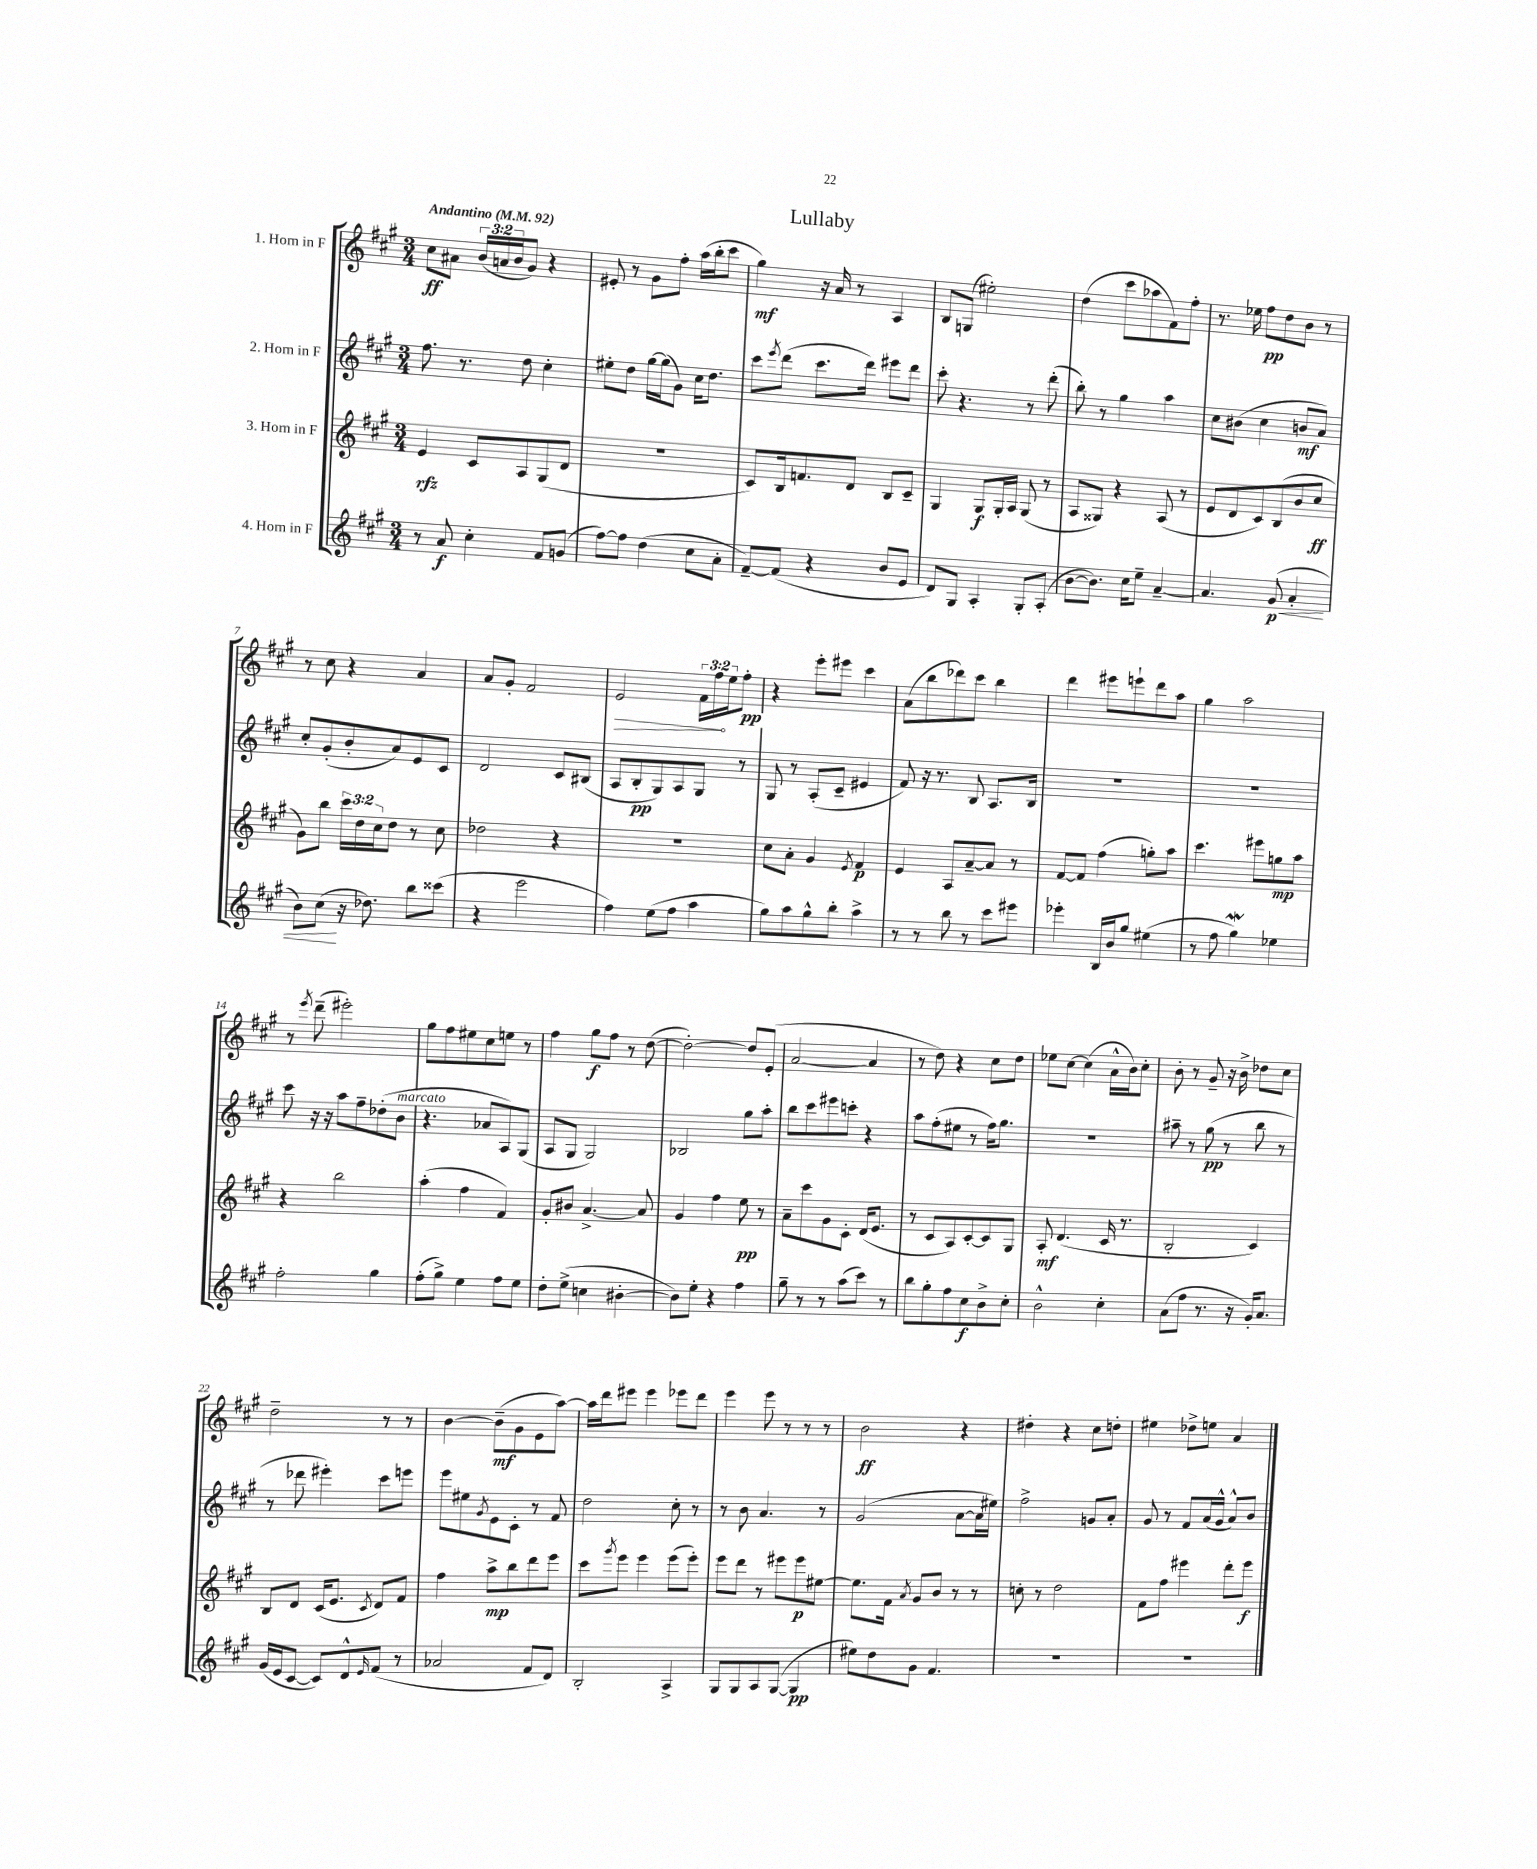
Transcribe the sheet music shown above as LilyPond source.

\header { title = "Lullaby" }
<<
\new StaffGroup <<
\new Staff = "s0" \with { instrumentName = "1. Horn in F" } {
    \clef treble \key a \major \numericTimeSignature \time 3/4 \override Staff.TupletNumber.text = #tuplet-number::calc-fraction-text \tempo "Andantino" 4 = 92
    cis''8\ff ais'8 \tuplet 3/2 { b'16( a'16 b'16 } gis'8) r4 |
    eis'8-. r8 gis'8 fis''8-. a''16( b''16-. cis'''8 |
    gis''4\mf) r16 a'16 r8 a4 |
    b8 g8( eis''2-.) |
    d''4( cis'''8 aes''8 fis'8) fis''8-. |
    r8. ees''16 fis''8\pp d''8 b'8 r8 |
    r8 cis''8 r4 a'4 |
    a'8 gis'8-. fis'2 |
    \once \override Hairpin.circled-tip = ##t e'2\> \tuplet 3/2 { fis'16 fis''16\! e''16 } fis''8-.\pp |
    r4 e'''8-. eis'''8 cis'''4 |
    a'8( b''8 des'''8) cis'''8 b''4 |
    d'''4 eis'''8 e'''8-! d'''8 a''8 |
    gis''4 a''2 |
    r8 \acciaccatura { e'''8 } d'''8--( eis'''2-.) |
    gis''8 fis''8 eis''8 cis''8 e''8 r8 |
    fis''4 gis''8\f fis''8 r8 d''8~( |
    d''2~-.) d''8 e'8-.( |
    a'2~ a'4 |
    r8 d''8) r4 cis''8 d''8 |
    ees''8 cis''8~ cis''4( a'16-^ b'16) cis''8-. |
    b'8-. r8 gis'8-- r16 b'16-> des''8 cis''8 |
    d''2-- r8 r8 |
    b'4~ b'8--\mf( gis'8 e'8 a''8~) |
    a''16 d'''16 eis'''8 eis'''4 ees'''8 d'''8 |
    e'''4 e'''8 r8 r8 r8 |
    b'2\ff r4 |
    dis''4-. r4 cis''8 d''8-. |
    eis''4 des''8-> e''8 a'4 \bar "|." |
}
\new Staff = "s1" \with { instrumentName = "2. Horn in F" } {
    \clef treble \key a \major \numericTimeSignature \time 3/4
    fis''8. r8. d''8 cis''4-. |
    eis''8-. d''8 gis''16~ gis''16( gis'8) cis''16 d''8. |
    cis'''8 \acciaccatura { e'''8 } d'''8( cis'''8. d'''16) eis'''8 d'''8 |
    cis'''8-. r4. r8 d'''8-.( |
    b''8-.) r8 gis''4 a''4 |
    cis''8 bis'8( cis''4 b'8\mf a'8) |
    cis''8-. gis'8-.( b'8-. a'8) e'8 cis'8 |
    d'2 cis'8 bis8( |
    a8 b8-.\pp gis8) a8 gis8 r8 |
    gis8 r8 a8-.( cis'8-- eis'4 |
    fis'8) r16 r8. b8 a8. b16 |
    R2. |
    R2. |
    cis'''8 r16 r16 a''8 fis''8-- des''8-.( b'8^\markup { \italic "marcato" } |
    r4. aes'8 a8) gis8( |
    a8 gis8 gis2) |
    bes2 gis''8 a''8-. |
    b''8 cis'''8 eis'''8 c'''8-. r4 |
    a''8 fis''8-.( eis''8 r8 fis''16) gis''8. |
    R2. |
    ais''8-- r8 gis''8\pp( r8 b''8 r8 |
    r8 des'''8 eis'''4-.) cis'''8 e'''8 |
    e'''8 eis''8 \acciaccatura { gis'8 } e'8 cis'8-. r8 fis'8 |
    d''2 cis''8-. r8 |
    r8 b'8 a'4. r8 |
    gis'2( a'8~ a'16 eis''16) |
    fis''2-> g'8 a'8-. |
    gis'8 r8 fis'8 a'16( gis'16-^ a'8-^) b'8 \bar "|." |
}
\new Staff = "s2" \with { instrumentName = "3. Horn in F" } {
    \clef treble \key a \major \numericTimeSignature \time 3/4 \override Staff.TupletNumber.text = #tuplet-number::calc-fraction-text
    e'4\rfz cis'8 a8 gis8( d'8 |
    R2. |
    cis'8) b16 f'8. d'8 b8 cis'8-- |
    gis4 gis8\f gis16-. a16 gis8( r8 |
    a8 gisis8) r4 a8( r8 |
    e'8 d'8 cis'8) b8( b'8 cis''8\ff |
    gis'8) b''8 \tuplet 3/2 { cis'''16 d''16 cis''16 } d''8 r8 cis''8 |
    des''2 r4 |
    R2. |
    cis''8 a'8-. gis'4 \acciaccatura { e'8 } fis'4\p |
    e'4 a8 a'8~-- a'8 r8 |
    fis'8~ fis'8 fis''4( g''8-.) a''8 |
    cis'''4. eis'''8 g''8\mp a''8 |
    r4 b''2 |
    a''4-.( fis''4 fis'4) |
    gis'8-. bis'8 a'4.~-> a'8 |
    gis'4 fis''4 e''8\pp r8 |
    a'8-- cis'''8 gis'8 cis'8-. d'16( e'8. |
    r8 cis'8 a8) cis'8~-. cis'8 gis8 |
    a8-.\mf d'4.( cis'16 r8. |
    b2-. cis'4) |
    b8 d'8 cis'16( e'8. \acciaccatura { cis'8 } d'8) fis'8 |
    fis''4 a''8->\mp b''8 d'''8 e'''8 |
    cis'''8 \acciaccatura { gis'''8 } e'''8 e'''4 e'''8( e'''8-.) |
    e'''8 d'''8 r8 eis'''8 eis'''8\p eis''8~ |
    eis''8. fis'16 \acciaccatura { a'8 } gis'8 b'8 r8 r8 |
    c''8-. r8 d''2 |
    fis'8 fis''8 eis'''4 d'''8-. eis'''8\f \bar "|." |
}
\new Staff = "s3" \with { instrumentName = "4. Horn in F" } {
    \clef treble \key a \major \numericTimeSignature \time 3/4
    r8 a'8\f cis''4-. fis'8 g'8( |
    fis''8~) fis''8 d''4( cis''8 a'8-. |
    fis'8~--) fis'8( r4 b'8 e'8 |
    d'8) gis8 a4-. gis8-. a8-.( |
    b'8~ b'8.) cis''16 e''8-- a'4~-- |
    a'4. gis'8\p\<( a'4-. |
    b'8) cis''8\!( r16 des''8.) b''8 cisis'''8( |
    r4 e'''2 |
    fis''4) e''8( fis''8 a''4 |
    gis''8) a''8 gis''8-^ b''8-. a''4-> |
    r8 r8 b''8 r8 cis'''8 eis'''8 |
    ees'''4-. b16 b'16 gis''8 eis''4( |
    r8 fis''8 gis''4\mordent) ees''4 |
    fis''2-. gis''4 |
    fis''8-.( gis''8->) e''4 fis''8 e''8 |
    d''8-. e''8->( c''4 bis'4~-. |
    bis'8) e''8-. r4 fis''4 |
    gis''8-- r8 r8 a''8( cis'''8) r8 |
    b''8 gis''8-. fis''8 cis''8\f b'8-> cis''8-. |
    b'2-^ cis''4-. |
    a'8( fis''8 r8. r16 gis'16-.) a'8. |
    gis'16( e'16 cis'8~ cis'8) d'8-^ \grace { e'16 } fis'8( r8 |
    aes'2 fis'8 d'8) |
    b2-. a4-> |
    gis8 gis8 a8 gis8~( gis4\pp |
    eis''8) d''8 gis'8 fis'4. |
    R2. |
    R2. \bar "|." |
}
>>
>>
